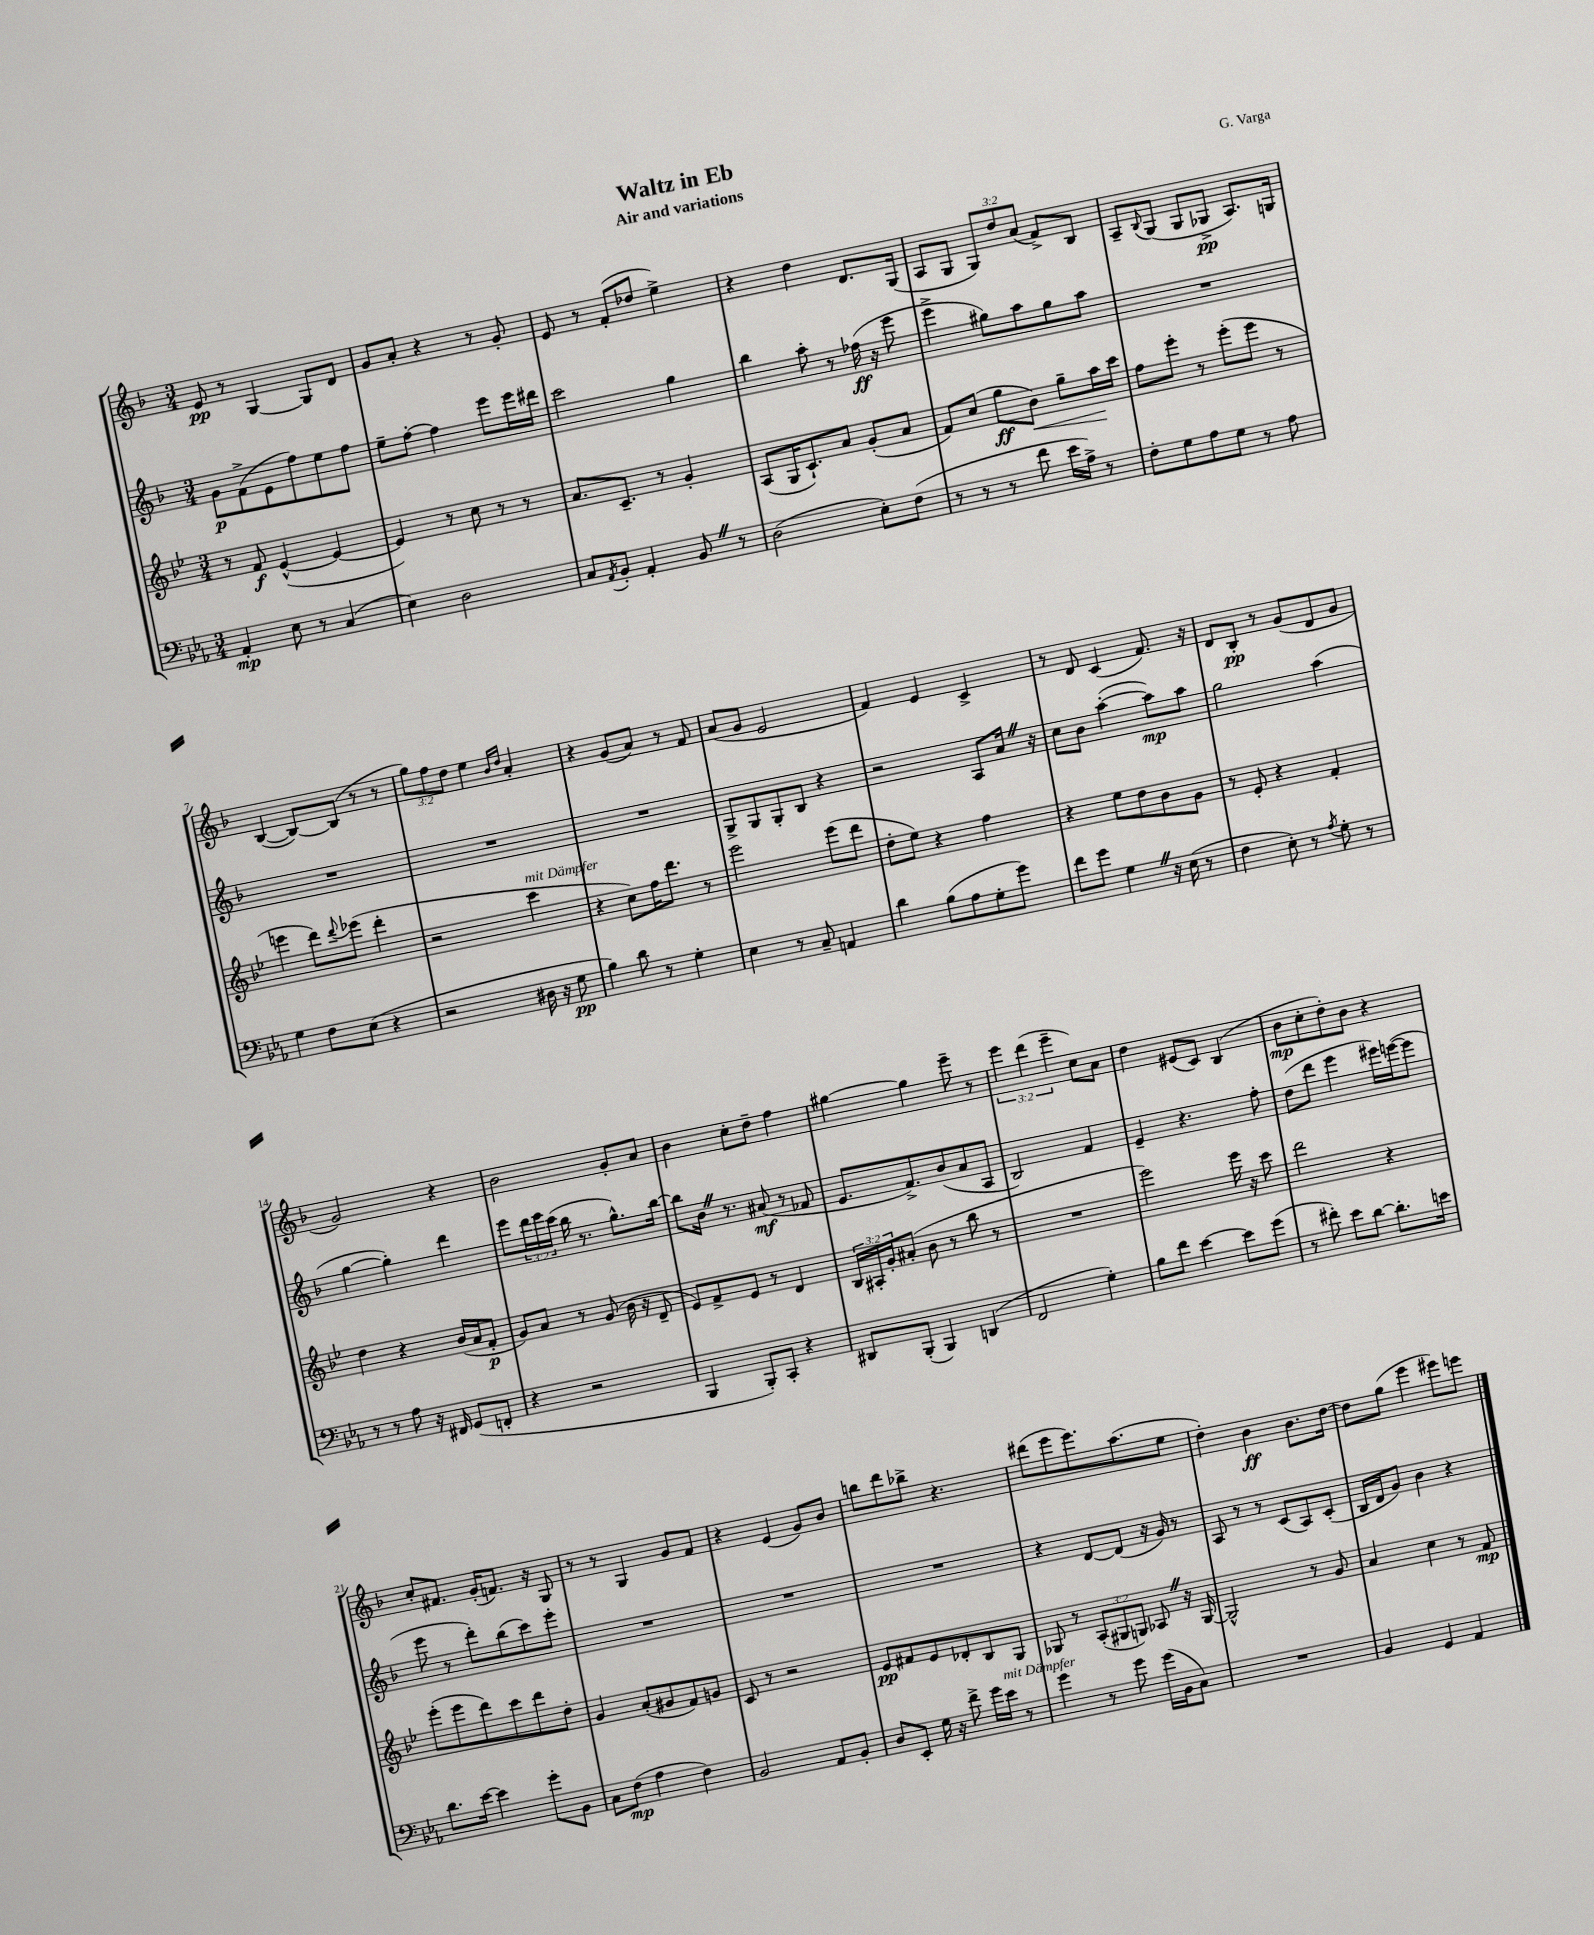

**kern	**dynam	**kern	**dynam	**kern	**dynam	**kern	**dynam
*part4	*part4	*part3	*part3	*part2	*part2	*part1	*part1
*staff4	*staff4	*staff3	*staff3	*staff2	*staff2	*staff1	*staff1
*clefF4	*	*clefG2	*	*clefG2	*	*clefG2	*
*k[b-e-a-]	*	*k[b-e-]	*	*k[b-]	*	*k[b-]	*
*M3/4	*	*M3/4	*	*M3/4	*	*M3/4	*
=1	=1	=1	=1	=1	=1	=1	=1
4AA-'/	mp	8r	.	8g\L	p	8e/	pp
.	.	8f/	f	(8f^\	.	8r	.
8E-\	.	([4e-^^/	.	8e\	.	[4G/	.
8r	.	.	.	8ff\)	.	.	.
(4C/	.	4e-/_	.	8ee\	.	8G/L]	.
.	.	.	.	8ff\J	.	8d/J	.
=2	=2	=2	=2	=2	=2	=2	=2
4E-\)	.	4e-/])	.	8ee~\L	.	8g/L	.
.	.	.	.	[8ff'\J	.	8a'/J	.
2D\	.	8r	.	4ff\]	.	4r	.
.	.	8cc\	.	.	.	.	.
.	.	8r	.	8eee\L	.	8r	.
.	.	8r	.	16eee\L	.	8g'/	.
.	.	.	.	16ddd#X\JJ	.	.	.
=3	=3	=3	=3	=3	=3	=3	=3
8C/L	.	8.a/L	.	2ccc\	.	8e/	.
8qAA-/	.	.	.	.	.	.	.
8BB-'/J	.	.	.	.	.	8r	.
.	.	8.c~/J	.	.	.	.	.
4AA-'/	.	.	.	.	.	(8f'/L	.
.	.	8r	.	.	.	8dd-X/J	.
8BB-Z/	.	4g'/	.	4gg\	.	4ee^\)	.
8r	.	.	.	.	.	.	.
=4	=4	=4	=4	=4	=4	=4	=4
(2D\	.	(8A/L	.	4bb-\	.	4r	.
.	.	16G/K	.	.	.	.	.
.	.	8.c`/)	.	.	.	.	.
.	.	.	.	8aa'\	.	4dd\	.
.	.	8a/J	.	8r	.	.	.
8E-'\L)	.	(8g'/L	.	(16ff-X\	ff	8.d/L	.
.	.	.	.	16r	.	.	.
(8F\J	.	8a/J	.	8eee\	.	.	.
.	.	.	.	.	.	(16G/Jk	.
=5	=5	=5	=5	=5	=5	=5	=5
8r	.	8f/L)	.	4eee^\	.	8A/L	.
8r	.	(8cc/J	.	.	.	8G/J	.
8r	.	8gg\L	ff	8gg#X\L)	.	12G/L)	.
.	.	.	.	.	.	12dd/	.
!	!	!	!LO:HP:b	!	!	!	!
8f\	.	8b-\J)	<	8aa\	.	.	.
.	.	.	.	.	.	(12a/J	.
16e-\LL	.	8gg~\L	.	8gg#\	.	8f^/L)	.
16A-^\JJ)	.	.	.	.	.	.	.
8r	.	16aa\L	.	8aa\J	.	8B-/J	.
.	.	16ccc\JJ	[	.	.	.	.
=6	=6	=6	=6	=6	=6	=6	=6
8F'\L	.	8ff\L	.	2.r	.	8A~/L	.
.	.	.	.	.	.	8qqB-/	.
8G\	.	8eee-'\J	.	.	.	(8G/J	.
8A-\	.	8r	.	.	.	8G/L	.
8G\J	.	(8eee-'\L	.	.	.	8G-X^/J	pp
8r	.	8eee-\J	.	.	.	8.A/L)	.
8A-\	.	8r	.	.	.	.	.
.	.	.	.	.	.	16Gn/Jk	.
!!LO:LB:g=z
=7	=7	=7	=7	=7	=7	=7	=7
4G\	.	4eeen\	.	2.r	.	([4B-/	.
8F\L	.	8ddd\L)	.	.	.	8B-/L_)	.
.	.	8qqddd/	.	.	.	.	.
(8E-\J	.	(8eee-X\J	.	.	.	(8B-/J]	.
4r	.	4ddd'\	.	.	.	8r	.
.	.	.	.	.	.	8r	.
=8	=8	=8	=8	=8	=8	=8	=8
2r	.	2r	.	2.r	.	12gg\L)	.
.	.	.	.	.	.	12ff\	.
.	.	.	.	.	.	12dd\J	.
.	.	.	.	.	.	4ee\	.
.	.	.	.	.	.	16qqb-/LL	.
.	.	.	.	.	.	16qqdd/JJ	.
!	!	!LO:TX:a:i:t=mit Dämpfer	!	!	!	!	!
16D#X\	.	4ccc\	.	.	.	4a'/	.
16r	.	.	.	.	.	.	.
8G\	pp	.	.	.	.	.	.
=9	=9	=9	=9	=9	=9	=9	=9
4B-\)	.	4r	.	2.r	.	4r	.
8d\	.	8cc\L)	.	.	.	(8g/L	.
8r	.	16ff\K	.	.	.	8a/J)	.
.	.	8.ddd\J	.	.	.	.	.
4G'\	.	.	.	.	.	8r	.
.	.	8r	.	.	.	8f/	.
=10	=10	=10	=10	=10	=10	=10	=10
4E-\	.	2eee-\	.	8G^/L	.	(8a/L	.
.	.	.	.	8G/	.	8g/J	.
8r	.	.	.	8G'/	.	2e/	.
8C~/	.	.	.	8B-/J	.	.	.
4AAn/	.	(8eee-\L	.	4r	.	.	.
.	.	8ddd\J	.	.	.	.	.
=11	=11	=11	=11	=11	=11	=11	=11
4d\	.	8dd'\L	.	2r	.	4f/)	.
.	.	8ee-\J)	.	.	.	.	.
(8B-\L	.	4r	.	.	.	4e/	.
8A-\	.	.	.	.	.	.	.
8G'\	.	4ff\	.	8A/L	.	4c^/	.
8g\J)	.	.	.	16aZ/Jk	.	.	.
.	.	.	.	16r	.	.	.
=12	=12	=12	=12	=12	=12	=12	=12
8f\L	.	4r	.	8cc\L	.	8r	.
8g\J	.	.	.	8b-\J	.	8d/	.
4GZ\	.	8ee-\L	.	([4aa'\	.	(4c/	.
.	.	8dd\	.	.	.	.	.
16r	.	8b-\	.	8aa\L])	mp	8.f/)	.
(16E-\	.	.	.	.	.	.	.
8r	.	8g\J	.	8aa\J	.	.	.
.	.	.	.	.	.	16r	.
=13	=13	=13	=13	=13	=13	=13	=13
4F\	.	8r	.	2gg\	.	8d/L	.
.	.	8e-'/	.	.	.	8B-'/J	pp
8E-'\)	.	4r	.	.	.	8r	.
8r	.	.	.	.	.	(8g/L	.
8qA-/	.	.	.	.	.	.	.
8G'\	.	4f'/	.	(4aa\	.	8d/	.
8r	.	.	.	.	.	8g/J	.
!!LO:LB:g=z
=14	=14	=14	=14	=14	=14	=14	=14
8r	.	4dd\	.	[4gg\	.	2g/)	.
8r	.	.	.	.	.	.	.
8A-\	.	4r	.	4gg'\])	.	.	.
16r	.	.	.	.	.	.	.
16FF#X/	.	.	.	.	.	.	.
(8GG/L	.	(16b-/LL	.	4ddd\	.	4r	.
.	.	16a/J	.	.	.	.	.
8FFn'/J	.	8f'/J	p	.	.	.	.
=15	=15	=15	=15	=15	=15	=15	=15
4r	.	8g/L)	.	8eee\L	.	2b-\	.
.	.	8a/J	.	24ddd\L	.	.	.
.	.	.	.	24eee\	.	.	.
.	.	.	.	(24ccc\JJ	.	.	.
2r	.	8r	.	16bb-\	.	.	.
.	.	.	.	8.r	.	.	.
.	.	(8g/	.	.	.	.	.
.	.	16b-\	.	8.gg^^\L)	.	8g'/L	.
.	.	16r	.	.	.	.	.
.	.	8d~/	.	.	.	8a/J	.
.	.	.	.	[16bb-\Jk	.	.	.
=16	=16	=16	=16	=16	=16	=16	=16
4BBB-/	.	8e-/L)	.	8bb-\L]	.	4b-\	.
.	.	8f^/	.	16b-Z\Jk	.	.	.
.	.	.	.	8.r	.	.	.
8BBB-'/L)	.	8e-/J	.	.	.	8cc'\L	.
8CC'/J	.	8r	.	(8a#X/	mf	8dd~\J	.
4r	.	4d/	.	8r	.	4ff\	.
.	.	.	.	8f-X/	.	.	.
=17	=17	=17	=17	=17	=17	=17	=17
8DD#X/L	.	24B-/LL	.	8.e/L	.	[4gg#X\	.
.	.	24A#X'/	.	.	.	.	.
.	.	24g'/J	.	.	.	.	.
(8BBB-'/J	.	(8a#X'/J	.	.	.	.	.
.	.	.	.	8.f^/)	.	.	.
4BBB-/)	.	8b-\	.	.	.	4gg#\]	.
.	.	8r	.	(8b-/	.	.	.
(4DDn/	.	8bb-\	.	8a/	.	8eee~\	.
.	.	8r	.	8A/J	.	8r	.
=18	=18	=18	=18	=18	=18	=18	=18
2FF/	.	2.r	.	2B-/)	.	6eee\	.
.	.	.	.	.	.	(6ddd\	.
.	.	.	.	.	.	6eee~\	.
4G'\)	.	.	.	4f/	.	8cc\L)	.
.	.	.	.	.	.	8a\J	.
=19	=19	=19	=19	=19	=19	=19	=19
8B-\L	.	2eee-\)	.	4e~/	.	4dd\	.
8f\J	.	.	.	.	.	.	.
[4e-\	.	.	.	4.r	.	(8e#X/L	.
.	.	.	.	.	.	8c/J)	.
8e-\L]	.	16eee-\	.	.	.	(4B-/	.
.	.	16r	.	.	.	.	.
(8g\J	.	8ccc\	.	8ff'\	.	.	.
=20	=20	=20	=20	=20	=20	=20	=20
8r	.	2ddd\	.	(8dd\L	.	8b-\L	mp
8f#X'\)	.	.	.	8ddd\J	.	8cc'\	.
8e-\L	.	.	.	4eee\	.	8dd'\)	.
[8d\J	.	.	.	.	.	8b-\J	.
8.d'\L]	.	4r	.	16eee#X\LL)	.	4r	.
.	.	.	.	([16eeen\J	.	.	.
.	.	.	.	8eee\J]	.	.	.
16en\Jk	.	.	.	.	.	.	.
!!LO:LB:g=z
=21	=21	=21	=21	=21	=21	=21	=21
8.d\L	.	(8eee-'\L	.	8eee\	.	8cc'/L	.
.	.	8eee-\	.	8r	.	8.f#X/J	.
[16e-\Jk	.	.	.	.	.	.	.
4e-\]	.	8ddd\)	.	8ddd'\L)	.	.	.
.	.	.	.	.	.	(16g'/KL	.
.	.	8ccc\	.	(8bb-\	.	8.fn/J)	.
8g'\L	.	8ddd\	.	8ccc\)	.	.	.
.	.	.	.	.	.	16r	.
8BB-\J	.	8dd'\J	.	8eee'\J	.	8G/	.
=22	=22	=22	=22	=22	=22	=22	=22
8C\L	.	4g/	.	2.r	.	8r	.
(8F\J	mp	.	.	.	.	8r	.
4A-\	.	(8a'/L	.	.	.	4G/	.
.	.	8g#X/	.	.	.	.	.
4F\)	.	8f/)	.	.	.	8g/L	.
.	.	8gn/J	.	.	.	8f/J	.
=23	=23	=23	=23	=23	=23	=23	=23
2BB-/	.	8c/	.	2.r	.	4r	.
.	.	8r	.	.	.	.	.
.	.	2r	.	.	.	(4e/	.
8AA-/L	.	.	.	.	.	8g/L)	.
8BB-'/J	.	.	.	.	.	8b-/J	.
=24	=24	=24	=24	=24	=24	=24	=24
8D/L	.	8e-/L	pp	2.r	.	8bbn\L	.
8EE-'/J	.	8f#X/	.	.	.	8ddd\	.
16G\	.	8e-/	.	.	.	8bb-X^\J	.
16r	.	.	.	.	.	.	.
8f^\	.	8d-X'/	.	.	.	4.r	.
16g\LL	.	8B-/	.	.	.	.	.
!LO:TX:a:i:t=mit Dämpfer	!	!	!	!	!	!	!
16e-\JJ	.	.	.	.	.	.	.
8r	.	8G/J	.	.	.	.	.
=25	=25	=25	=25	=25	=25	=25	=25
4g\	.	8G-X/	.	4r	.	(8ddd#X\L	.
.	.	8r	.	.	.	8eee\	.
8r	.	(12A'/L	.	[8d/L	.	8.eee\)	.
.	.	12G#X/	.	.	.	.	.
8g\	.	.	.	(8d/J]	.	.	.
.	.	12Gn/J)	.	.	.	.	.
.	.	.	.	.	.	(8.aa\	.
(16g\LL	.	8A-XZ/	.	16r	.	.	.
16BB-\J	.	.	.	16g/)	.	.	.
8C\J)	.	16r	.	8r	.	8ee\J	.
.	.	[16G/	.	.	.	.	.
=26	=26	=26	=26	=26	=26	=26	=26
2.r	.	2G^^/]	.	8A/	.	4dd'\)	.
.	.	.	.	8r	.	.	.
.	.	.	.	8r	.	4b-\	ff
.	.	.	.	(8c/L	.	.	.
.	.	8r	.	8A/)	.	8.b-\L	.
.	.	8g/	.	(8c'/J	.	.	.
.	.	.	.	.	.	[16dd\Jk	.
=27	=27	=27	=27	=27	=27	=27	=27
4BB-/	.	4a/	.	16B-/LL	.	8dd\L]	.
.	.	.	.	16d/J	.	.	.
.	.	.	.	8g/J)	.	(8gg\J	.
4GG/	.	4cc\	.	4b-\	.	4eee\	.
4AA-/	.	8r	.	4r	.	8eee#X\L)	.
.	.	8f/	mp	.	.	8eeen\J	.
==	==	==	==	==	==	==	==
*-	*-	*-	*-	*-	*-	*-	*-
